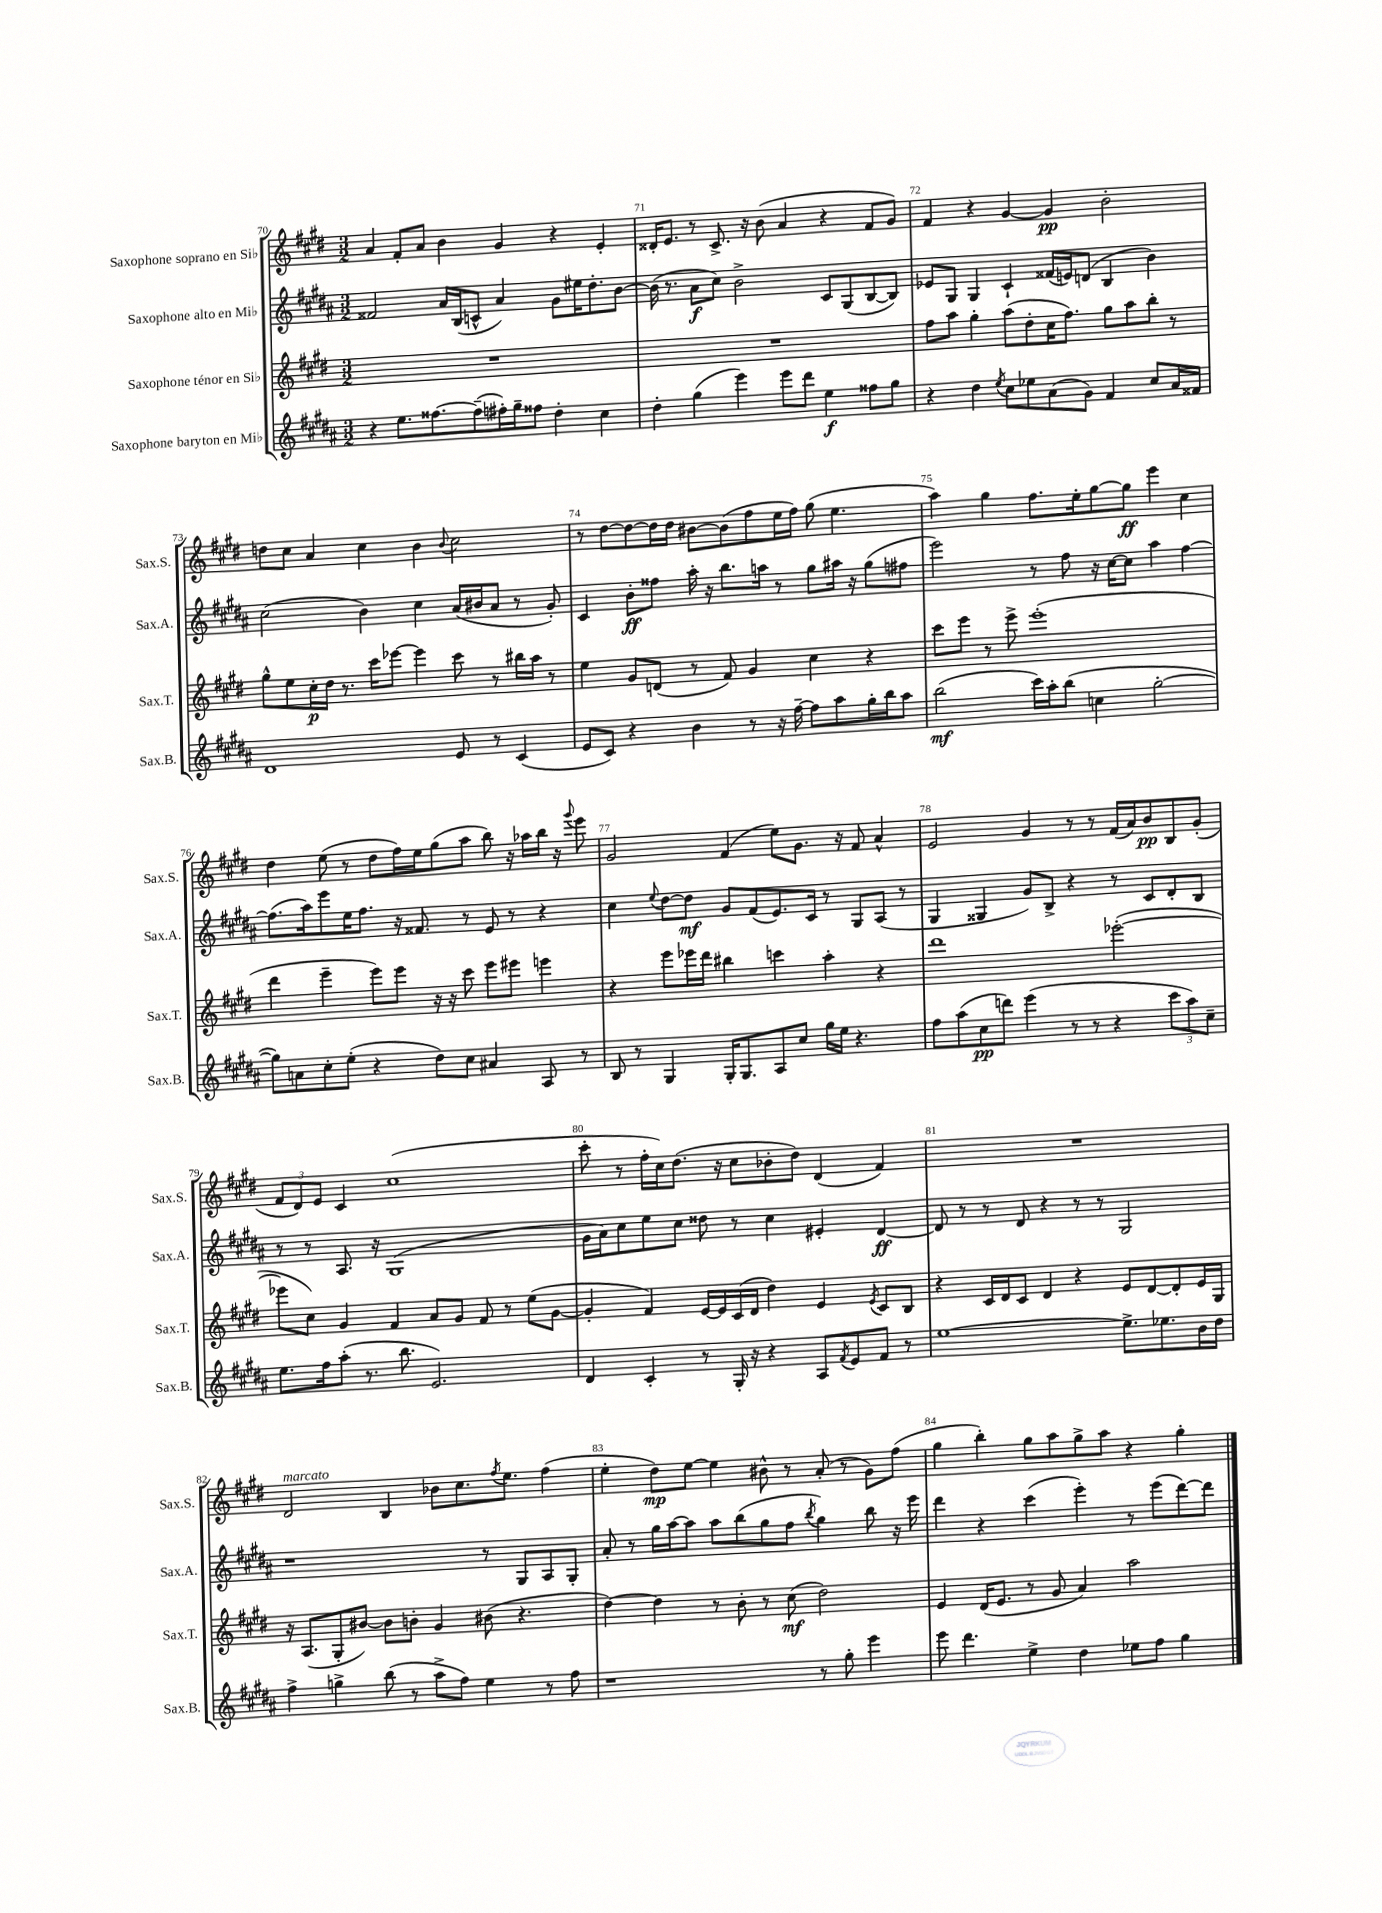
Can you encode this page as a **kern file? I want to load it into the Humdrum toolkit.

**kern	**kern	**kern	**kern
*staff4	*staff3	*staff2	*staff1
*clefG2	*clefG2	*clefG2	*clefG2
*k[f#c#g#d#a#]	*k[f#c#g#d#]	*k[f#c#g#d#a#]	*k[f#c#g#d#]
*M3/2	*M3/2	*M3/2	*M3/2
4r	1.r	2f##	4a
8.ee	.	.	8f#'
.	.	.	8a
[8.ff##	.	.	.
.	.	16a#	4b
.	.	(16B	.
(8ff##~]	.	8c^^	.
16ff#')	.	4a#)	4g#
16gg#~	.	.	.
8ff##	.	.	.
4dd#'	.	8g#	4r
.	.	16ee#	.
.	.	8.dd#'	.
4cc#	.	.	4e'
.	.	[8b	.
=	=	=	=
4dd#'	1.r	(16b]	16d##'
.	.	8.r	8.e
(4gg#	.	8a#	8r
.	.	8cc#)	8.c#^
4eee)	.	2b^	.
.	.	.	16r
.	.	.	(8b
8eee	.	.	4a
8ddd#	.	.	.
4ee	.	8c#	4r
.	.	(8G#	.
8ff##	.	[8B	8f#
8gg#	.	8B])	8g#)
=	=	=	=
4r	8ff#	8e-	4f#
.	8aa	8G#	.
4dd#	4gg#'	4G#	4r
8qee	.	.	.
8cc#	(8aa	4c#`	[4g#
8ee-	8dd#'	.	.
(8a#	16cc#	(16f##	4g#]
.	8.ff#)	16e)	.
8g#)	.	(8d	.
4f#	8gg#	4B	2b'
.	8aa	.	.
8cc#	8bb'	4b)	.
16a#	8r	.	.
16f##	.	.	.
=	=	=	=
1d#	8gg#^^	(2cc#	8dd
.	8ee	.	8cc#
.	16cc#'	.	4a
.	16dd#	.	.
.	8.r	.	.
.	.	4b)	4cc#
.	16ccc#	.	.
.	[8eee-	.	.
.	4eee-]	4cc#	4b
.	.	.	8qqb
8e	8ccc#	(16a#	2cc#
.	.	16b#	.
8r	8r	8a#	.
(4c#	16bb#	8r	.
.	16aa	.	.
.	8r	8g#')	.
=	=	=	=
8e	4ee	4c#	8r
8c#)	.	.	[8dd#
4r	8g#	8b'	8dd#_
.	(8d	8ff##	16dd#]
.	.	.	16dd#
4b	8r	16aa#'	[8b#
.	.	16r	.
.	8f#)	8.bb	(8b#]
8r	4g#	.	8ff#
.	.	16aa	.
16r	.	8r	16ee
[16ff#~	.	.	16ff#)
8ff#]	4cc#	8gg#	(8gg#
8aa#	.	16aa#	4.ee
.	.	16r	.
16gg#'	4r	(8gg#	.
16bb	.	.	.
8aa#	.	8ff#	.
=	=	=	=
(2bb	8ccc#	2eee)	4aa)
.	8eee	.	.
.	8r	.	4gg#
.	8eee^	.	.
16ccc#)	(1eee'	8r	8.ff#
16aa#'	.	.	.
(8bb	.	8ff#	.
.	.	.	16ee'
4cc	.	16r	[8gg#
.	.	[16cc#	.
.	.	8cc#]	8gg#]
[2gg#'	.	4aa#	4eee
.	.	[4ff#	4cc#
=	=	=	=
8gg#])	4ddd#	(8.ff#]	4dd#
8a	.	.	.
.	.	16aa#)	.
8cc#'	4eee~	8eee	(8ee
(8ee'	.	16ee	8r
.	.	8.ff#	.
4r	8eee)	.	8dd#
.	8eee	16r	16ff#)
.	.	8.f##	16ee
8dd#)	16r	.	(8gg#
.	16r	.	.
8cc#	8ccc#	8r	8aa
4a#	8eee	8e	8bb)
.	8eee#	8r	16r
.	.	.	16aa-
8A#	4eee	4r	16bb
.	.	.	16r
.	.	.	8qqggg#
8r	.	.	8eee
=	=	=	=
8B	4r	4cc#	2g#
8r	.	.	.
.	.	8qqee	.
4G#	8eee	[8dd#	.
.	16eee-	8dd#]	.
.	16ddd#	.	.
16G#'	4bb#	8g#	(4f#
8.G#	.	.	.
.	.	(8f#	.
8A#	4ccc	8.e)	8ee)
8cc#	.	.	8.g#
.	.	16c#	.
16gg#	4aa'	8r	.
16ee	.	.	16r
4.r	.	8G#	8f#
.	4r	(8A#	4a^^
.	.	8r	.
=	=	=	=
8ff#	1ddd#	4G#	2e
(8aa#	.	.	.
8cc#	.	4G##	.
8ddd)	.	.	.
(4eee	.	8g#)	4g#
.	.	8B^	.
8r	.	4r	8r
8r	.	.	8r
4r	([2eee-'	8r	(16f#
.	.	.	16a)
.	.	8c#	8b
12ccc#	.	8d#'	8B
12aa#)	.	.	.
.	.	8B	(8g#'
12cc#~	.	.	.
=	=	=	=
8.ee	8eee-]	8r	12f#
.	.	.	12d#)
.	8cc#)	8r	.
.	.	.	12e
16ff#	.	.	.
(8aa#'	4g#	8.A#	4c#
8.r	.	.	.
.	.	16r	.
.	4f#	(1G#	(1cc#
8.bb	.	.	.
2.e)	8a	.	.
.	8g#	.	.
.	8f#	.	.
.	8r	.	.
.	(8ee	.	.
.	[8g#	.	.
=	=	=	=
4d#	4g#']	16g#	8ccc#'
.	.	16a#)	.
.	.	8cc#	8r
4c#'	4f#)	8ee	16ff#'
.	.	.	16cc#)
.	.	8cc#	(8.dd#
8r	[16e	8dd##	.
.	16e]	.	16r
16G#'	(16c#	8r	8cc#
16r	16d#	.	.
4r	4dd#)	4cc#	8b-'
.	.	.	8dd#)
8A#	4e	4e#'	(4d#
8qf#	.	.	.
8e	.	.	.
.	8qe	.	.
8f#	8c#	[4d#	4f#)
8r	8B	.	.
=	=	=	=
[1ee	4r	8d#]	1.r
.	.	8r	.
.	16c#	8r	.
.	16d#	.	.
.	8c#	8d#	.
.	4d#	4r	.
.	4r	8r	.
.	.	8r	.
8.ee^]	8e	2G#	.
.	[8d#	.	.
8.ee-	.	.	.
.	8d#']	.	.
16b	16e	.	.
16dd#	16G#	.	.
=	=	=	=
4ff#^	16r	1r	2d#
.	(8.A	.	.
4gg^	8G#'	.	.
.	[8b#)	.	.
(8bb	8b#]	.	4B
8r	8b'	.	.
8aa#^	4g#	.	8b-
8ff#)	.	.	8.cc#
4ee	(8b#	8r	.
.	.	.	8qff#
.	.	.	8.ee
.	4.r	8G#	.
8r	.	8A#	(4ff#
8ff#	.	8G#'	.
=	=	=	=
1r	[4dd#)	8a#'	4ee'
.	.	8r	.
.	4dd#]	16gg#	8dd#)
.	.	[16aa#	.
.	.	8aa#]	[8ee
.	8r	8aa#	4ee]
.	8b'	(8bb	.
.	8r	8gg#	8b#^^
.	(8cc#	8ff#	8r
.	.	8qbb	.
8r	2dd#)	4gg#)	(8a'
8gg#'	.	.	8r
4eee	.	8bb	8g#)
.	.	16r	(8ff#
.	.	16eee	.
=	=	=	=
8eee	4e	4ddd#	4gg#
4.ddd#	.	.	.
.	(16d#	4r	4bb')
.	8.e	.	.
4ee^	8r	(4ccc#	8gg#
.	8g#	.	8aa
4dd#	4a)	4eee')	8gg#^
.	.	.	8aa
8ee-	2aa	8r	4r
8ff#	.	(8eee	.
4gg#	.	[8ddd#)	4gg#'
.	.	8ddd#]	.
==	==	==	==
*-	*-	*-	*-
